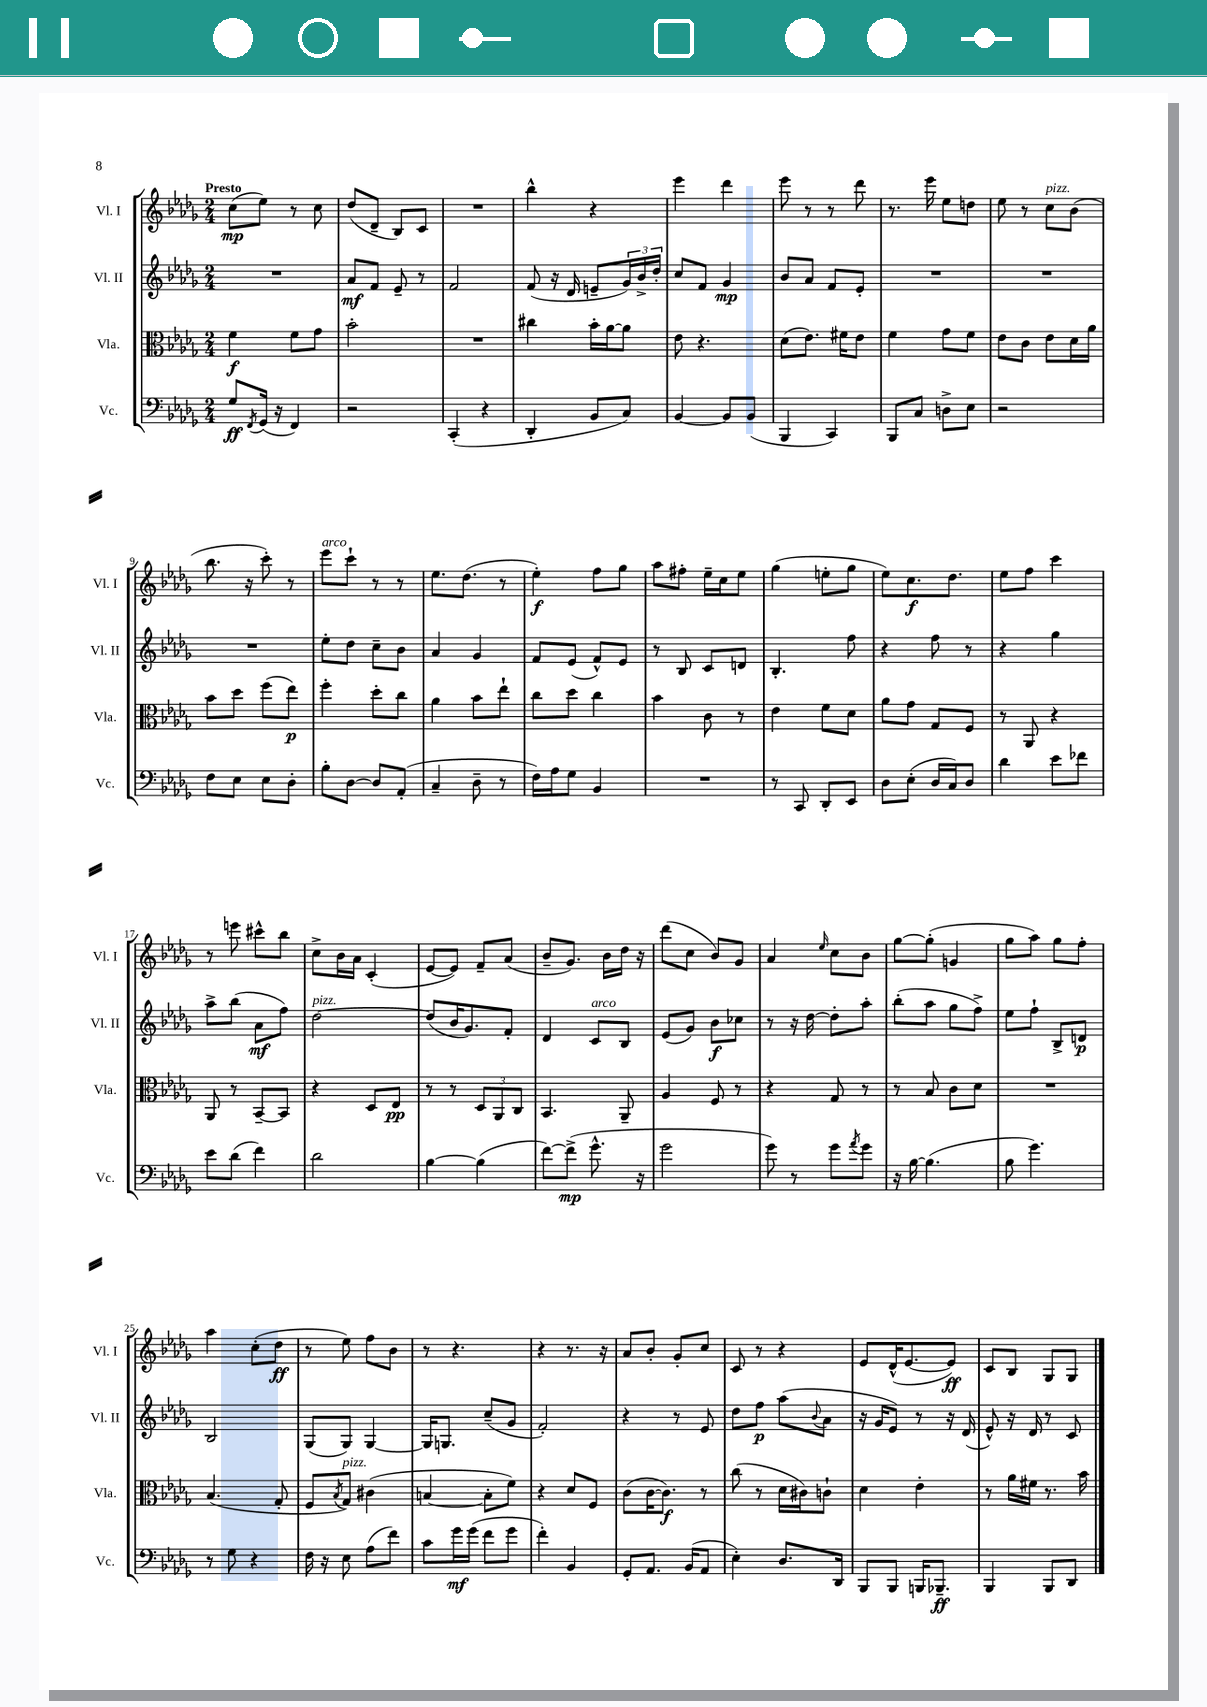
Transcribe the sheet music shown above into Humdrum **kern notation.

**kern	**kern	**kern	**kern
*staff4	*staff3	*staff2	*staff1
*clefF4	*clefC3	*clefG2	*clefG2
*k[b-e-a-d-g-]	*k[b-e-a-d-g-]	*k[b-e-a-d-g-]	*k[b-e-a-d-g-]
*M2/4	*M2/4	*M2/4	*M2/4
8G-/L	4f\	2r	(8cc\L
8qFF/	.	.	.
(16GG-/Jk	.	.	8ee-\J)
16r	.	.	.
4FF/)	8f\L	.	8r
.	8g-\J	.	8cc\
=	=	=	=
2r	2b-'\	8a-/L	(8dd-/L
.	.	8f/J	8d-~/J
.	.	8e-~/	8B-/L)
.	.	8r	8c/J
=	=	=	=
(4CC'/	2r	2f/	2r
4r	.	.	.
=	=	=	=
4DD-'/	4cc#\	(8f/	4bb-^^\
.	.	16r	.
.	.	16d-/	.
8BB-/L	16b-'\LL	8e~/L	4r
.	[16a-\J	.	.
8C/J)	8a-\]J	24g-/L)	.
.	.	24b-^/	.
.	.	24dd-'/JJ	.
=	=	=	=
[4BB-/	8e-\	8cc/L	4eee-\
.	4.r	8f/J	.
8BB-/]L	.	4g-/	4ddd-\
(8BB-/J	.	.	.
=	=	=	=
4BBB-/	(8d-\L	8b-/L	8eee-\
.	8.e-\J)	8a-/J	8r
4CC/)	.	8f/L	8r
.	16f#\LK	.	.
.	8e-\J	8e-'/J	8ddd-\
=	=	=	=
8BBB-/L	4f\	2r	8.r
8C/J	.	.	.
.	.	.	16eee-\
8D^\L	8g-\L	.	8ee-\L
8E-\J	8f\J	.	8dd\J
=	=	=	=
2r	8e-\L	2r	8ee-\
.	8c\J	.	8r
.	8e-\L	.	8cc\L
.	16d-\L	.	(8b-\J
.	16a-\JJ	.	.
=	=	=	=
8F\L	8b-\L	2r	8.bb-\
8E-\J	8dd-\J	.	.
.	.	.	16r
8E-\L	(8ff\L	.	8ccc'\)
8D-'\J	8ee-\J)	.	8r
=	=	=	=
8B-'\L	4ff'\	8ee-'\L	8eee-\L
[8D-\J	.	8dd-\J	8ccc`\J
8D-/]L	8dd-'\L	8cc~\L	8r
(8AA-'/J	8cc\J	8b-\J	8r
=	=	=	=
4C~/	4a-\	4a-/	8.ee-\L
.	.	.	(8.dd-\J
8D-~\	8b-\L	4g-/	.
8r	8ee-`\J	.	8r
=	=	=	=
16F\LL)	8cc\L	8f/L	4ee-'\)
16A-\J	.	.	.
8G-\J	8dd-\J	(8e-/J	.
4BB-/	4cc\	8f^^/L)	8ff\L
.	.	8e-/J	8gg-\J
=	=	=	=
2r	4b-\	8r	8aa-\L
.	.	8B-/	8ff#'\J
.	8c\	8c/L	16ee-~\LL
.	.	.	16cc\J
.	8r	8d/J	8ee-\J
=	=	=	=
8r	4e-\	4.B-'/	(4gg-\
8CC/	.	.	.
8DD-'/L	8f\L	.	8ee'\L
8EE-/J	8d-\J	8ff\	8gg-\J
=	=	=	=
8D-\L	8a-\L	4r	8ee-\L)
(8E-'\J	8g-\J	.	8.cc\
16D-/LL	8G-/L	8ff\	.
16C/J)	.	.	8.dd-\J
8D-/J	8F/J	8r	.
=	=	=	=
4d-\	8r	4r	8ee-\L
.	8AA-/	.	8ff\J
8e-\L	4r	4gg-\	4ccc\
8f-\J	.	.	.
=	=	=	=
8e-\L	8AA-/	8aa-^\L	8r
(8d-\J	8r	(8bb-\J	8eee\
4f\)	[8BB-~/L	8a-\L	8ccc#^^\L
.	8BB-/]J	8ff\J)	8bb-\J
=	=	=	=
2d-\	4r	[2dd-\	8cc^\L
.	.	.	16b-\L
.	.	.	16a-\JJ
.	8D-/L	.	(4c'/
.	8E-/J	.	.
=	=	=	=
[4B-\	8r	(8dd-/]L	[8e-/L
.	8r	16b-/K	8e-/]J)
.	.	8.g-/)	.
(4B-\]	12D-/L	.	8f~/L
.	12AA-/	.	.
.	.	8f'/J	(8a-/J
.	12C/J	.	.
=	=	=	=
[8f\L)	4.BB-/	4d-/	8b-~/L
(8f^\]J	.	.	8.g-/J)
8.g-^^\	.	8c/L	.
.	.	.	16b-\LL
.	8AA-~/	8B-/J	16dd-\JJ
16r	.	.	16r
=	=	=	=
2g-\	4A-/	(8e-/L	(8ddd-\L
.	.	8g-/J)	8cc\J
.	8F/	8b-\L	8b-/L)
.	8r	8cc-\J	8g-/J
=	=	=	=
8g-\)	4r	8r	4a-/
8r	.	16r	.
.	.	[16dd-\	.
.	.	.	16qqee-/
8g-\L	8G-/	8dd-'\]L	8cc\L
8qa-/	.	.	.
8g-\J	8r	8aa-'\J	8b-\J
=	=	=	=
16r	8r	(8bb-'\L	[8gg-\L
[16B-\	.	.	.
(4.B-\]	8B-/	8aa-\J	(8gg-'\]J
.	8c\L	8gg-\L	4g/
.	8d-\J	8ff^\J)	.
=	=	=	=
8B-\	2r	8ee-\L	8gg-\L
4.g-\)	.	8ff`\J	8aa-\J)
.	.	8B-^/L	8gg-\L
.	.	8d/J	8ff'\J
=	=	=	=
8r	(4.B-/	2B-/	4aa-\
8G-\	.	.	.
4r	.	.	(8cc'\L
.	8G-'/	.	8dd-\J
=	=	=	=
16F\	8F/L	(8G-/L	8r
16r	.	.	.
.	8qB-/	.	.
8E-\	8G-/J)	8G-/J)	8ee-\)
(8A-\L	(4c#\	[4G-/	8ff\L
8f\J)	.	.	8b-\J
=	=	=	=
8c\L	[4B/	16G-/]LK	8r
.	.	8.G/J	.
16g-\L	.	.	4.r
(16g-\JJ	.	.	.
8f\L	8B'\]L	(8cc~/L	.
8g-\J	8f\J)	8g-/J	.
=	=	=	=
4f'\)	4r	2f'/)	4r
4BB-/	8d-/L	.	8.r
.	8F/J	.	.
.	.	.	16r
=	=	=	=
8GG-'/L	(8c\L	4r	8a-/L
8.AA-/J	[16c\K	.	8b-'/J
.	8.c\]J)	.	.
.	.	8r	8g-'/L
(16BB-/LK	.	.	.
8AA-/J	8r	8e-/	8cc/J
=	=	=	=
4E-'\)	(8cc\	8dd-\L	8c/
.	8r	8ff\J	8r
8.D-/L	16d-\LL	(8aa-\L	4r
.	16c#\J)	.	.
.	.	8qqb-/	.
.	8c`\J	8a-\J	.
16DD-/Jk	.	.	.
=	=	=	=
8BBB-/L	4d-\	16r	8e-/L
.	.	16g-/LK	.
8BBB-/J	.	8e-/J)	(16d-^^/K
.	.	.	[8.e-/
16BBB/LK	4e-'\	8r	.
8.BBB-~/J	.	.	.
.	.	16r	8e-/]J)
.	.	(16d-/	.
=	=	=	=
4BBB-/	8r	8e-^^/)	8c/L
.	16a-\LL	16r	8B-/J
.	16f#\JJ	16d-/	.
8BBB-/L	8.r	8r	8G-/L
8DD-/J	.	8c/	8G-/J
.	16b-\	.	.
==	==	==	==
*-	*-	*-	*-
